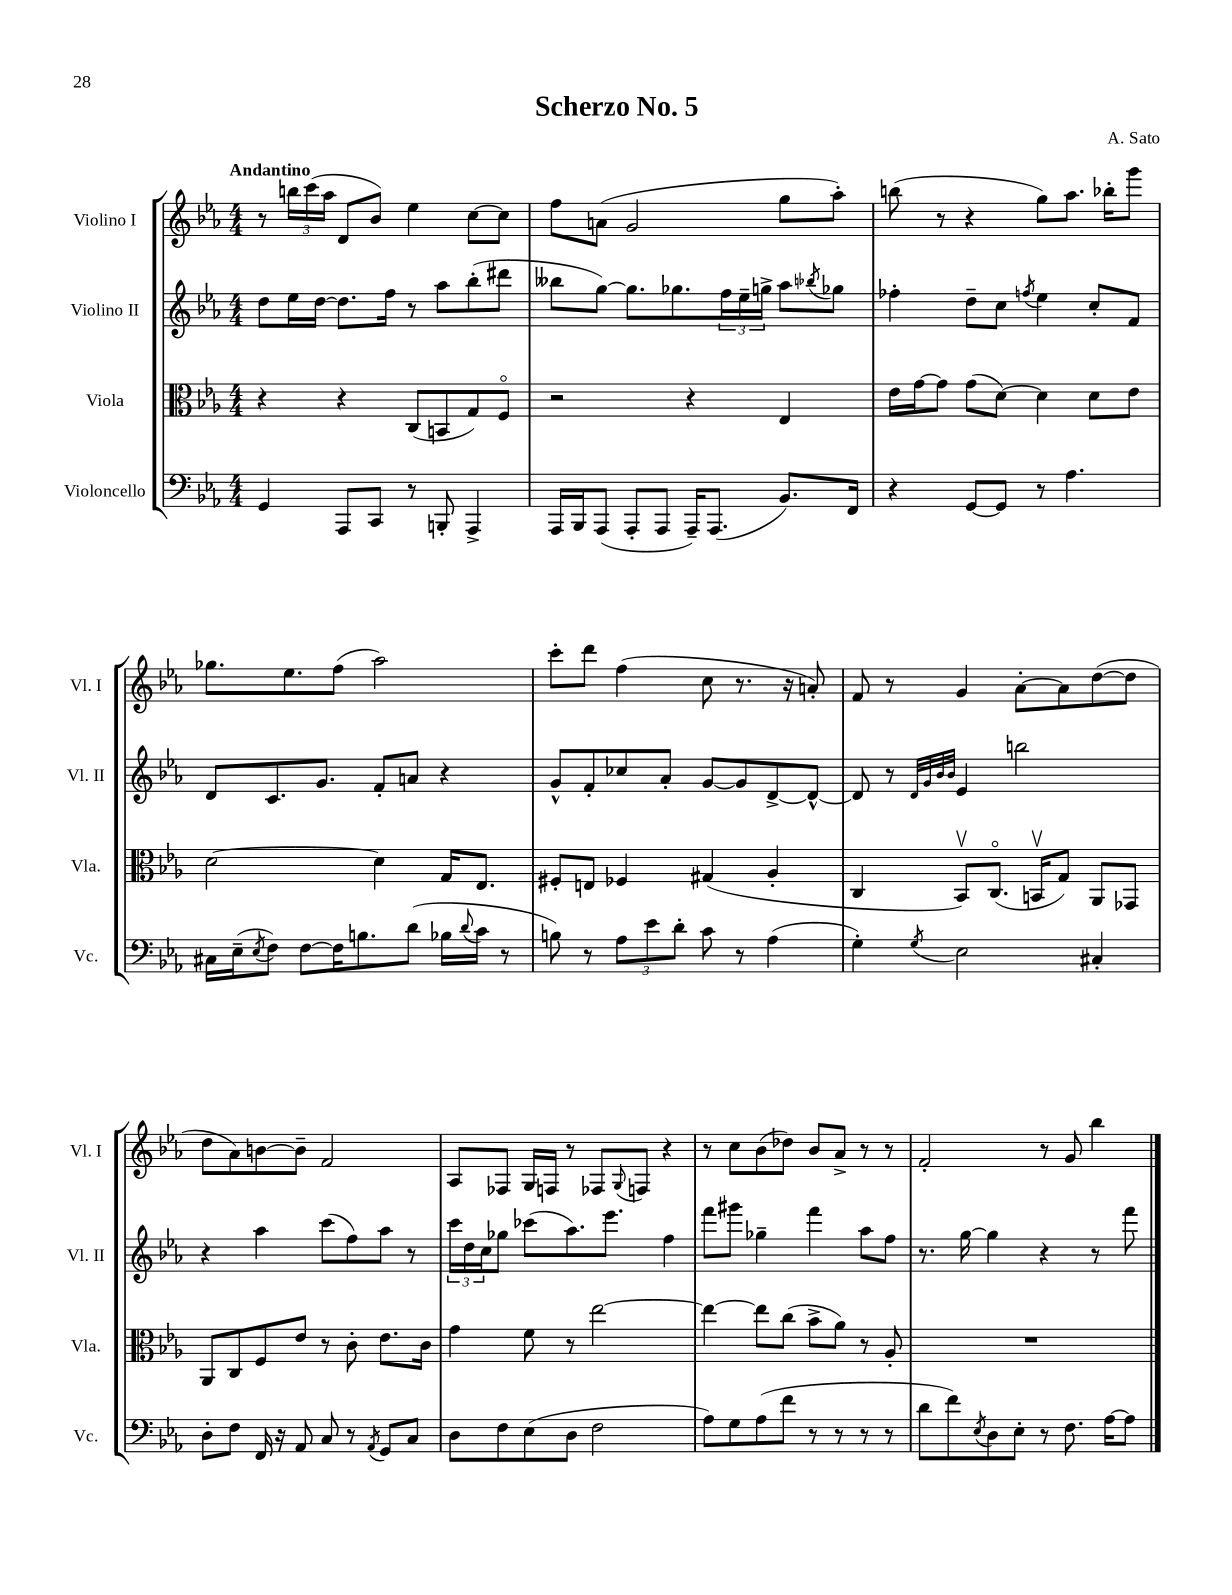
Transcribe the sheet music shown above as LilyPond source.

\header { title = "Scherzo No. 5" composer = "A. Sato" }
<<
\new StaffGroup <<
\new Staff = "s0" \with { instrumentName = "Violino I" shortInstrumentName = "Vl. I" } {
    \clef treble \key ees \major \numericTimeSignature \time 4/4 \tempo "Andantino"
    r8 \tuplet 3/2 { b''16 c'''16( aes''16 } d'8 bes'8) ees''4 c''8~ c''8 |
    f''8 a'8( g'2 g''8 aes''8-.) |
    b''8( r8 r4 g''8) aes''8. bes''16-. g'''8 |
    ges''8. ees''8. f''8( aes''2) |
    c'''8-. d'''8 f''4( c''8 r8. r16 a'8-.) |
    f'8 r8 g'4 aes'8~-. aes'8 d''8~( d''8 |
    d''8 aes'8) b'8~ b'8-- f'2 |
    aes8 fes8 g16 f16 r8 fes8 \appoggiatura { g8 } f8 r4 |
    r8 c''8 bes'8( des''8) bes'8 aes'8-> r8 r8 |
    f'2-. r8 g'8 bes''4 \bar "|." |
}
\new Staff = "s1" \with { instrumentName = "Violino II" shortInstrumentName = "Vl. II" } {
    \clef treble \key ees \major \numericTimeSignature \time 4/4
    d''8 ees''16 d''16~ d''8. f''16 r8 aes''8 bes''8-.( dis'''8 |
    beses''8 g''8~) g''8. ges''8. \tuplet 3/2 { f''16 ees''16-- g''16-> } aes''8 \acciaccatura { bes''8 } ges''8 |
    fes''4-. d''8-- c''8 \acciaccatura { f''8 } ees''4 c''8-. f'8 |
    d'8 c'8. g'8. f'8-. a'8 r4 |
    g'8-^ f'8-. ces''8 aes'8-. g'8~ g'8 d'8~-> d'8~-^ |
    d'8 r8 \grace { d'32 g'32 bes'32 bes'32 } ees'4 b''2 |
    r4 aes''4 c'''8( f''8) aes''8 r8 |
    \tuplet 3/2 { c'''16 d''16 c''16 } ges''8 ces'''8( aes''8.) ees'''8. f''4 |
    f'''8 gis'''8 ges''4-- f'''4 aes''8 f''8 |
    r8. g''16~ g''4 r4 r8 f'''8 \bar "|." |
}
\new Staff = "s2" \with { instrumentName = "Viola" shortInstrumentName = "Vla." } {
    \clef alto \key ees \major \numericTimeSignature \time 4/4
    r4 r4 c8( b,8 g8) f8\flageolet |
    r2 r4 ees4 |
    ees'16 g'16~ g'8 g'8( d'8~) d'4 d'8 ees'8 |
    d'2~ d'4 g16 ees8. |
    fis8-. e8 fes4 gis4( aes4-. |
    c4 bes,8\upbow) c8.\flageolet( b,16\upbow g8) aes,8 ges,8 |
    aes,8 c8 f8 ees'8 r8 c'8-. ees'8. c'16 |
    g'4 f'8 r8 ees''2~ |
    ees''4~ ees''8 c''8( bes'8-> aes'8) r8 aes8-. |
    R1 \bar "|." |
}
\new Staff = "s3" \with { instrumentName = "Violoncello" shortInstrumentName = "Vc." } {
    \clef bass \key ees \major \numericTimeSignature \time 4/4
    g,4 aes,,8 c,8 r8 b,,8-. aes,,4-> |
    aes,,16 bes,,16 aes,,8( aes,,8-. aes,,8 aes,,16--) aes,,8.( bes,8.) f,16 |
    r4 g,8~ g,8 r8 aes4. |
    cis16 ees16--( \acciaccatura { ees8 } f8) f8~ f16 b8. d'8( bes16 \appoggiatura { d'8 } c'16 r8 |
    b8) r8 \tuplet 3/2 { aes8 ees'8 d'8-. } c'8 r8 aes4( |
    g4-.) \acciaccatura { g8 } ees2 cis4-. |
    d8-. f8 f,16 r16 aes,8 c8 r8 \acciaccatura { aes,8 } g,8 c8 |
    d8 f8 ees8( d8 f2 |
    aes8) g8 aes8( f'8 r8 r8 r8 r8 |
    d'8 f'8) \acciaccatura { ees8 } d8 ees8-. r8 f8. aes16~ aes8 \bar "|." |
}
>>
>>
\layout { \context { \Score \remove "Bar_number_engraver" } }
